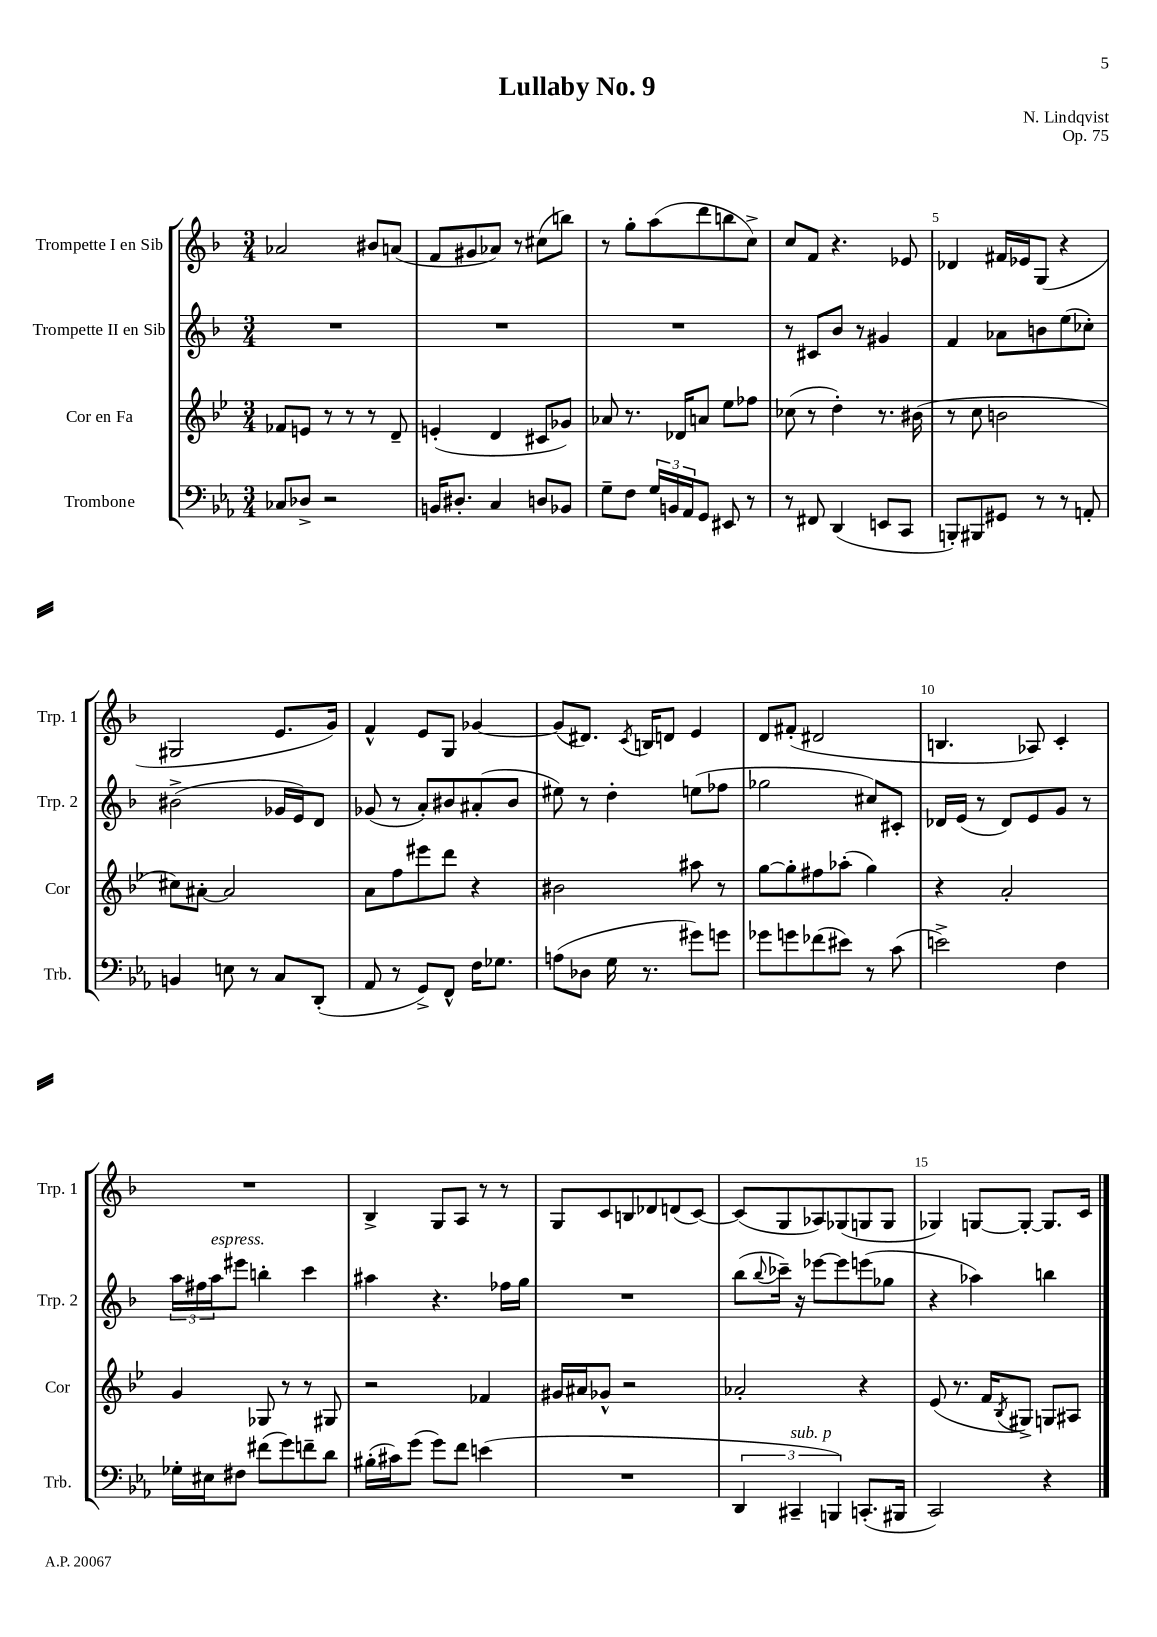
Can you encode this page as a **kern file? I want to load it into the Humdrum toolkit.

**kern	**kern	**kern	**kern
*part4	*part3	*part2	*part1
*staff4	*staff3	*staff2	*staff1
*I"Trombone	*I"Cor en Fa	*I"Trompette II en Sib	*I"Trompette I en Sib
*I'Trb.	*I'Cor	*I'Trp. 2	*I'Trp. 1
*clefF4	*clefG2	*clefG2	*clefG2
*k[b-e-a-]	*k[b-e-]	*k[b-]	*k[b-]
*M3/4	*M3/4	*M3/4	*M3/4
=1	=1	=1	=1
8C-X/L	8f-X/L	2.r	2a-X/
8D-X^/J	8en/J	.	.
2r	8r	.	.
.	8r	.	.
.	8r	.	8b#X/L
.	8d~/	.	(8an/J
=2	=2	=2	=2
16BBn/KL	(4en'/	2.r	8f/L
8.D#X'/J	.	.	.
.	.	.	8g#X/
4C/	4d/	.	8a-X/J)
.	.	.	8r
8Dn/L	8c#X/L	.	(8cc#X\L
8BB-X/J	8g-X/J)	.	8bbn\J)
=3	=3	=3	=3
8G~\L	8a-X/	2.r	8r
8F\J	8.r	.	8gg'\L
24G/LL	.	.	(8aa\
24BBn/	.	.	.
.	16d-X/KL	.	.
24AA-/J	.	.	.
8GG/J	8an/J	.	8ddd\
8EE#X/	8ee-\L	.	8bbn\
8r	8ff-X\J	.	8cc^\J)
=4	=4	=4	=4
8r	(8cc-X\	8r	8cc/L
8FF#X/	8r	8c#X/L	8f/J
(4DD/	4dd'\)	8b-/J	4.r
.	.	8r	.
8EEn/L	8.r	4g#X/	.
8CC/J	.	.	8e-X/
.	(16b#X\	.	.
=5	=5	=5	=5
8BBBn'/L)	8r	4f/	4d-X/
8BBB#X/	8cc\	.	.
8GG#X/J	2bn\	8a-X\L	16f#X/LL
.	.	.	16e-X/J
8r	.	8bn\	(8G/J
8r	.	(8ee\	4r
8AAn'/	.	8cc-X'\J)	.
!!LO:LB:g=z
=6	=6	=6	=6
4BBn/	8cc#X\L)	(2b#X^\	2G#X/
.	[8a#X'\J	.	.
8En\	2a#/]	.	.
8r	.	.	.
8C/L	.	16g-X/LL	8.e/L
.	.	16e/J)	.
(8DD'/J	.	8d/J	.
.	.	.	16g/Jk)
=7	=7	=7	=7
8AA-/	8a\L	(8g-X/	4f^^/
8r	8ff\	8r	.
8GG^/L)	8eee#X\	8a'/L)	8e/L
8FF^^/J	8ddd\J	8b#X/	8G/J
16F\KL	4r	(8a#X'/	[4g-X/
8.G-X\J	.	.	.
.	.	8b#/J	.
=8	=8	=8	=8
(8An\L	2b#X\	8ee#X\)	(8g-/L]
8D-X\J	.	8r	8.d#X/J)
16G\	.	4dd'\	.
.	.	.	8qc/
8.r	.	.	16Bn/KL
.	.	.	8dn/J
8g#X\L)	8aa#X\	(8een\L	4e/
8gn\J	8r	8ff-X\J	.
=9	=9	=9	=9
8g-X\L	[8gg\L	2gg-X\	8d/L
8gn\	8gg'\]	.	(8f#X'/J
(8f-X\	8ff#X\	.	2d#X/
8e#X\J)	(8aa-X'\J	.	.
8r	4gg\)	8cc#X/L)	.
(8c\	.	8c#X'/J	.
=10	=10	=10	=10
2en^\)	4r	16d-X/LL	4.Bn/
.	.	(16e/JJ	.
.	.	8r	.
.	2a'/	8d-/L)	.
.	.	8e/	8A-X/)
4F\	.	8g/J	4c'/
.	.	8r	.
!!LO:LB:g=z
=11	=11	=11	=11
16G-X'\LL	4g/	24aa\LL	2.r
.	.	24ff#X\	.
16E#X\J	.	.	.
!	!	!LO:TX:a:i:t=espress.	!
.	.	24aa\J	.
8F#X\J	.	8eee#X\J	.
(8f#X\L	8G-X/	4bbn'\	.
8g\)	8r	.	.
8fn~\	8r	4ccc\	.
8d\J	8G#X/	.	.
=12	=12	=12	=12
(16B#X'\LL	2r	4aa#X\	4B-^/
16c#X\J)	.	.	.
(8g\J	.	.	.
8g\L)	.	4.r	8G/L
8f\J	.	.	8A/J
(4en\	4f-X/	.	8r
.	.	16ff-X\LL	8r
.	.	16gg\JJ	.
=13	=13	=13	=13
2.r	16g#X/LL	2.r	8G/L
.	16a#X/J	.	.
.	8g-X^^/J	.	8c/
.	2r	.	8Bn/
.	.	.	8d-X/
.	.	.	(8dn/
.	.	.	[8c/J)
=14	=14	=14	=14
6DD/	2a-X'/	(8bb-\L	(8c/L]
.	.	8qqbb-/	.
.	.	16ccc-X~\Jk)	8G/
!LO:TX:a:i:t=sub. p	!	!	!
6CC#X~/	.	.	.
.	.	16r	.
.	.	[8eee-X\L	8A-X/)
6BBBn/)	.	.	.
.	.	8eee-\]	(8G-X/
(8.CCn'/L	4r	(8eeen\	8Gn/
.	.	8gg-X\J	8G/J
16BBB#X/Jk	.	.	.
=15	=15	=15	=15
2CC/)	(8e-/	4r	4G-X/)
.	8.r	.	.
.	.	4aa-X\)	[8Gn/L
.	16f/KL	.	.
.	8qB-/	.	.
.	8G#X^/J)	.	8G'/J_
4r	8Gn/L	4bbn\	8.G/L]
.	8A#X/J	.	.
.	.	.	16c/Jk
==	==	==	==
*-	*-	*-	*-
